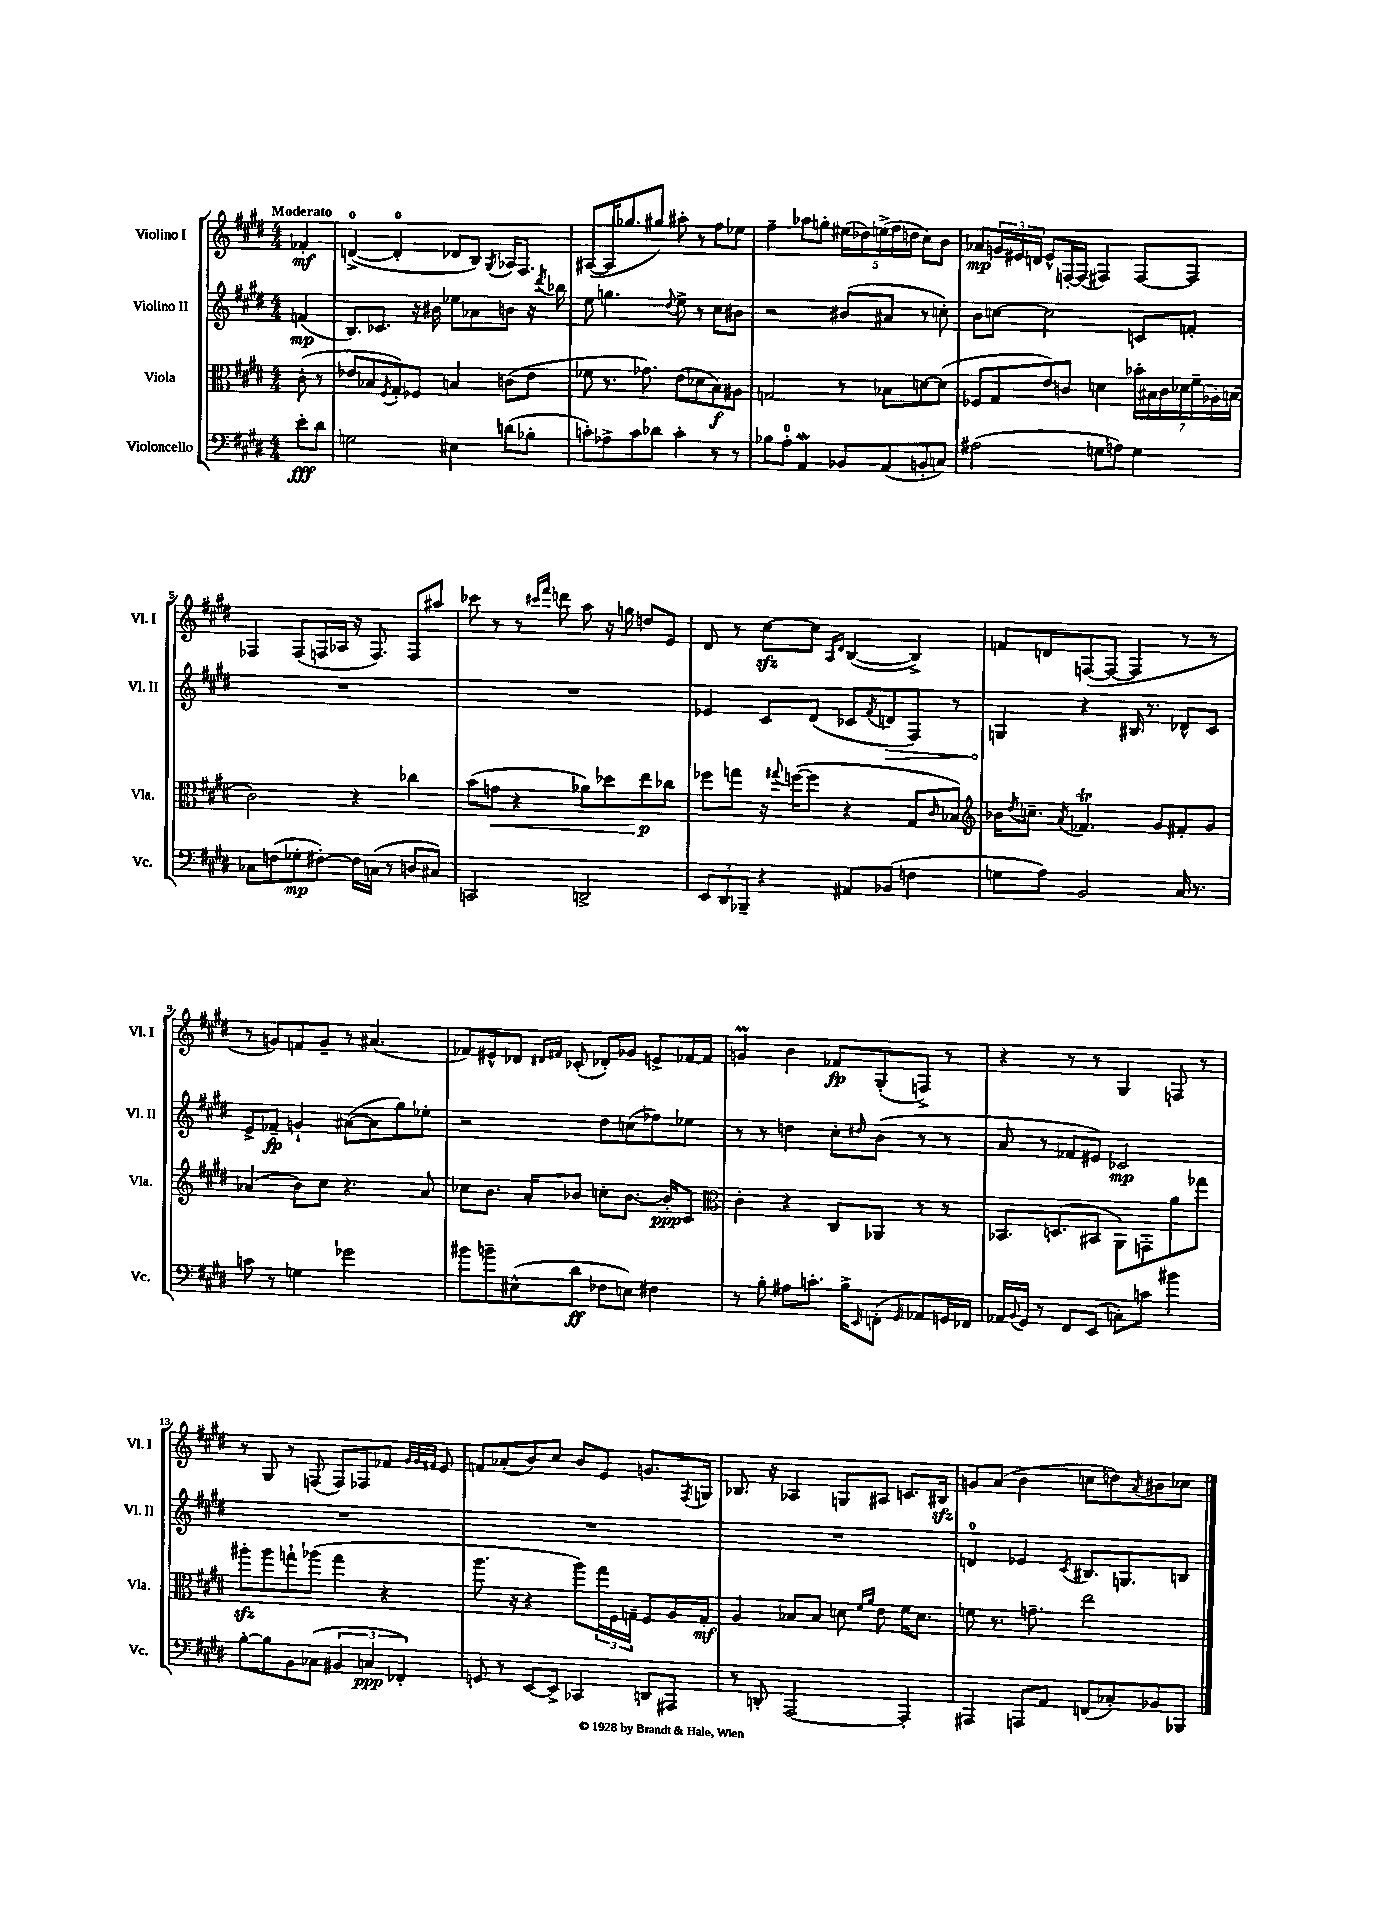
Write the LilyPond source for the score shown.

<<
\new StaffGroup <<
\new Staff = "s0" \with { instrumentName = "Violino I" shortInstrumentName = "Vl. I" } {
    \clef treble \key e \major \numericTimeSignature \time 4/4 \partial 4 \tempo "Moderato"
    fes'4-.\mf |
    d'4-0~->( d'4-0-. des'8 b8) \acciaccatura { gis8 } aes16 fis8. |
    ais8~( ais16 ges''8. gis''8) ais''8-. r8 fis''8 ees''8 |
    fis''4-- aes''8 g''8-. \tuplet 5/4 { eis''16( des''16) e''16->( fis''16 d''16 } cis''8) b'8 |
    aes'8\mp \tuplet 3/2 { g'16 eis'16 d'16 } eis'8-^ f16~-. f16( fis4) fis8~ fis8 |
    fes4 fes8( f16 aes16 r16 f8.) f8 ais''8 |
    ces'''8 r8 r8 \grace { cis'''16 fis'''16 } d'''8 a''8 r16 g''16 d''8 e'8 |
    dis'8 r8 cis''8~\sfz cis''8 \grace { a16 dis'16 } b4~( b4->) |
    f'8 d'8 f8~( f8~ f4 r8 r8 |
    r8 g'8) f'8 g'8-- r8 ais'4.( |
    fes'8) eis'8-^ des'8 \grace { dis'16 fis'16 } ces'8-.( des'8-.) ges'8 e'8-> fes'16~ fes'16 |
    g'4\prall b'4 fes'8\fp gis8-.( f8->) r8 |
    r4 r8 r8 gis4 f8 r8 |
    r8 gis8 r8 f8( f8) fes8 fes'8 \grace { gis'32 gis'32 fis'32 } e'8 |
    f'8 aes'8-.( b'8) cis''8 b'8 e'8 g'8. \acciaccatura { fis8 } g16 |
    bes8. r16 aes4 g8 ais8 c'8. bis16\sfz |
    g'8 a'8( b'4 c''8 d''8) \acciaccatura { a'8 } bis'8 ces''8 \bar "|." |
}
\new Staff = "s1" \with { instrumentName = "Violino II" shortInstrumentName = "Vl. II" } {
    \clef treble \key e \major \numericTimeSignature \time 4/4 \partial 4
    f'4\mp( |
    b8.) ces'8. r16 bis'16 ees''8 aes'8 b'8 r16 \acciaccatura { dis'''8 } bes''16 |
    e''8 g''4. \appoggiatura { dis''8 } e''8-> r8 cis''8 bis'8 |
    r2 bis'8( ais'8 r8 c''8-.) |
    b'8 c''8~ c''2 c'8 f'8-. |
    R1 |
    R1 |
    ees'4 cis'8 dis'8( ces'8 \acciaccatura { fis'8 } \once \override Hairpin.circled-tip = ##t d'8\> fis8) r8 |
    g4\! r4 bis16 r8. des'8-^ cis'8 |
    e'8-> fes'8--\fp g'4-! ais'8~( ais'8 gis''8) ees''8-. |
    r2 dis''8 c''8( fes''8) ees''8 |
    r8 r8 d''4 cis''8-. \grace { dis''16 } b'8( r8 r8 |
    a'8 r8 fes'8 eis'8) ces'2\mp |
    R1 |
    R1 |
    R1 |
    d'4-0 ees'4 \acciaccatura { cis'8 } bis8. g8. b8 \bar "|." |
}
\new Staff = "s2" \with { instrumentName = "Viola" shortInstrumentName = "Vla." } {
    \clef alto \key e \major \numericTimeSignature \time 4/4 \partial 4
    cis'8-.( r8 |
    ees'8 bes8 \acciaccatura { fis8 } gis8-.) fes8 b4 c'8( ees'8 |
    fes'8 r8. ges'8.) e'8( des'8 b8\f) ais8 |
    g2 r8 bes8 d'8~ d'8( |
    fes8 gis8 e'8) c'8 d'4 \tuplet 7/4 { bes'16-. bis16 c'16 des'16 fis'16-- aes16-. b16( } |
    cis'2) r4 ces''4 |
    b'8( g'8\< r4 aes'8) des''8 e''8\p\! ces''8 |
    fes''8 g''8 r16 \appoggiatura { gis''8 } f''16~( f''8 r4 gis8 \grace { cis'16 } bes8) |
    \clef treble bes'16 \acciaccatura { dis''8 } c''8.-- \acciaccatura { a'8 } fes'4.\trill gis'8 fis'8-. gis'8 |
    aes'4( b'8) cis''8 r4. aes'8 |
    ces''8 b'8. a'16-. bes'8 c''8-. bes'8.~ bes'16-.\ppp cis'8 |
    \clef alto cis'4-. r4 cis8 aes,8 r8 r8 |
    bes,8. d8.( bis,8 a,8) g,8-. a'8 ges''8 |
    ais''8-.\sfz ais''8 g''8-! aes''8( g''4 r4 |
    a''8. r16 r4 a''8) \tuplet 3/2 { gis''16 fis16 g16-- } fis8 a16 g16-.\mf |
    a4 bes8 bes8 d'8 \grace { fis'16 a'16 } e'8 fis'16 d'8. |
    f'8 r8. g'8.-- e''2 \bar "|." |
}
\new Staff = "s3" \with { instrumentName = "Violoncello" shortInstrumentName = "Vc." } {
    \clef bass \key e \major \numericTimeSignature \time 4/4 \partial 4
    e'8-.\fff dis'8 |
    g2 eis4 d'8( bes8-. |
    c'8-.) aes8-> c'8 des'8 c'4-. r8 r8 |
    bes8 a8-0-. a,4\mordent bes,8 a,8( b,8-. c8) |
    ais2( g8 a8) g4 |
    ces8 f8( ges8-.\mp fis8~-.) fis16 c16( r8 d8 cis8) |
    c,2 d,2-> |
    \tuplet 3/2 { e,8 dis,8 bes,,8-- } r4 ais,8 bes,8( f4 |
    g8 a8) b,2 cis16 r8. |
    c'8 r8 g4 ges'2 |
    bis'8 b'8-- eis8-^( dis'8\ff fes8 e8) fis4 |
    r8 b8-. ais8 c'8.-. b16-> \grace { e,16 } f,8-.( \grace { gis,16 } aes,8) g,16 fes,16 |
    aes,16 \appoggiatura { b,8 } gis,16 r8 fis,8 e,8( c8-.) c'8 bis'4 |
    b8~-. b8 b,8 ces8( \tuplet 3/2 { bis,4 c4\ppp fes,4-.) } |
    g,8 r8 e,8~ e,8-> ces,4 d,8 ais,,8 |
    r8 d,8-. a,,2~ a,,4-. |
    ais,,4 a,,8 a,8 f,8( ces8-.) bes,8 bes,,8 \bar "|." |
}
>>
>>
